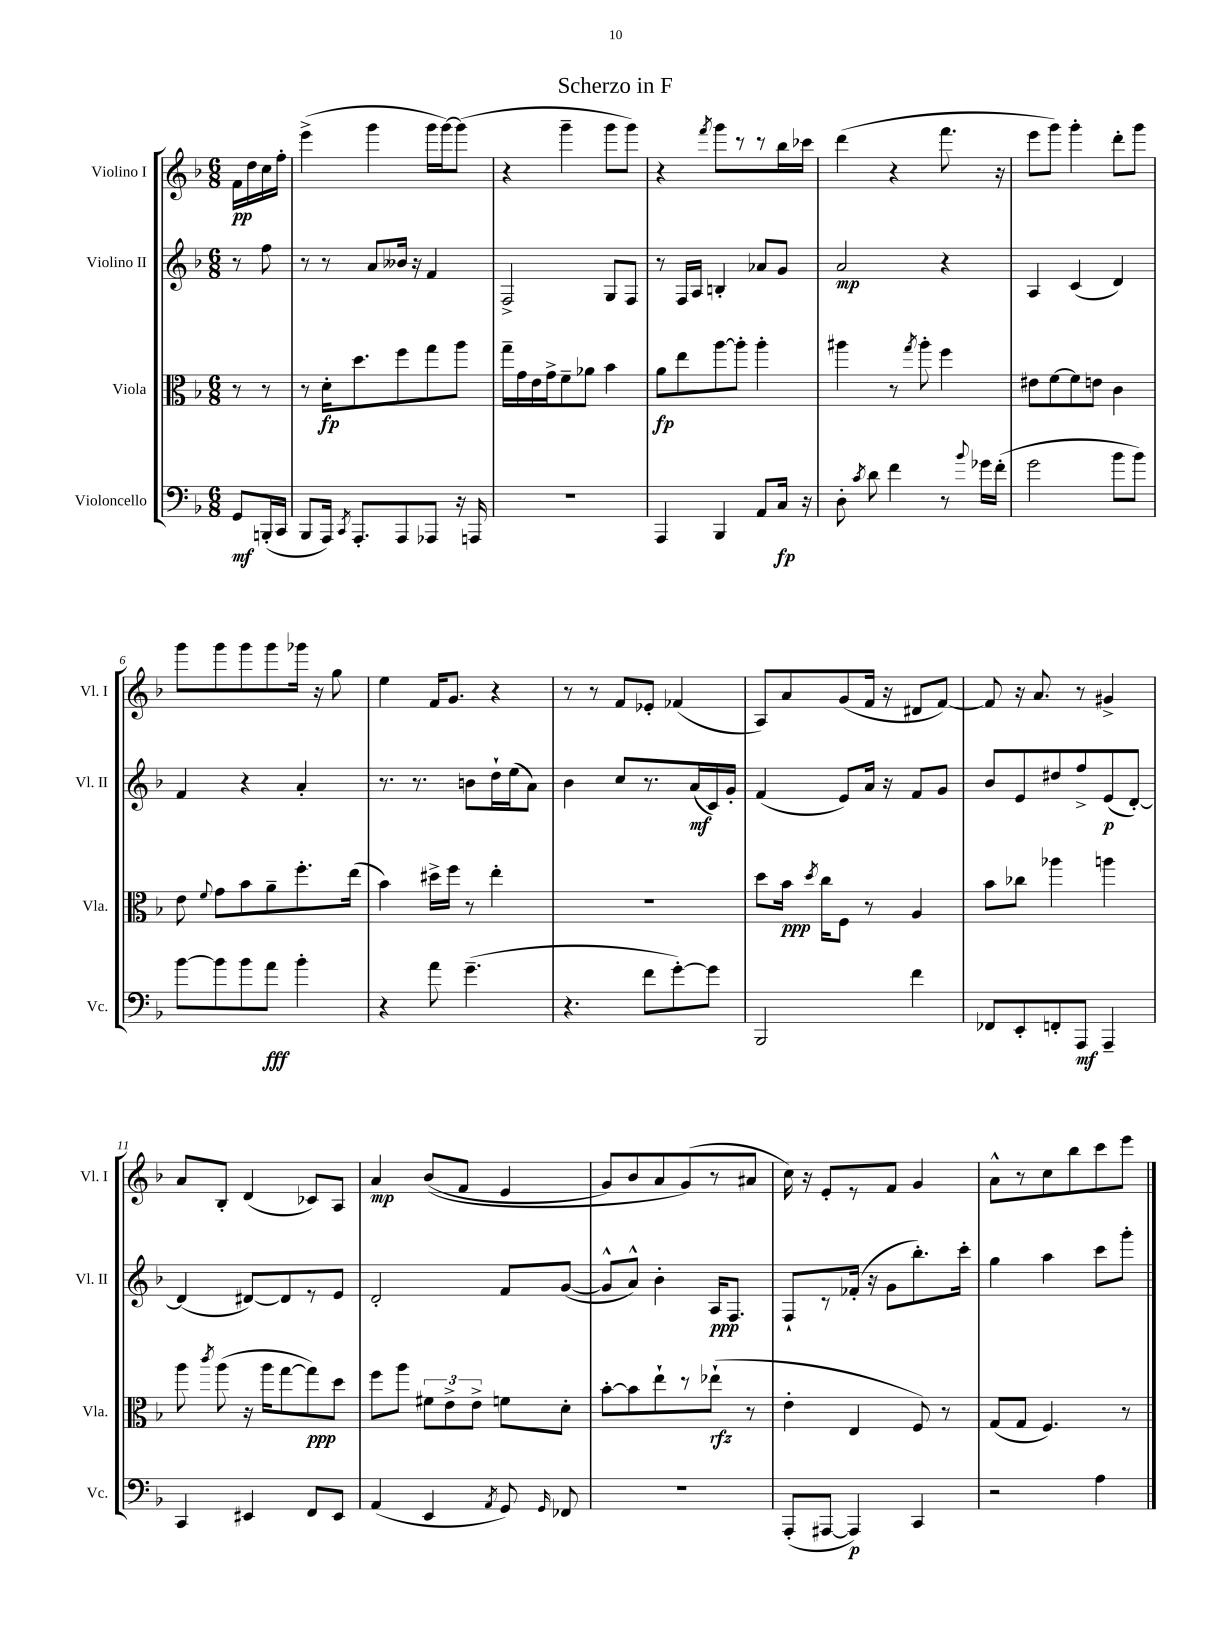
\header { title = "Scherzo in F" }
<<
\new StaffGroup <<
\new Staff = "s0" \with { instrumentName = "Violino I" shortInstrumentName = "Vl. I" } {
    \clef treble \key f \major \numericTimeSignature \time 6/8 \partial 4
    \autoBeamOff f'16[\pp d''16 c''16 f''16]-. |
    e'''4->( g'''4 g'''16[ g'''16~) g'''8]( |
    r4 g'''4-- g'''8[ g'''8]) |
    r4 \acciaccatura { f'''8 } g'''8[ r8 r8 bes''16 ces'''16] |
    d'''4( r4 f'''8. r16 |
    e'''8[ g'''8]) g'''4-. d'''8[-. g'''8] |
    g'''8[ g'''8 g'''8 g'''8 ges'''16] r16 g''8 |
    e''4 f'16[ g'8.] r4 |
    r8 r8 f'8[ ees'8]-. fes'4( |
    a8[) a'8 g'8( f'16] r16 dis'8[ f'8]~) |
    f'8 r16 a'8. r8 gis'4-> |
    a'8[ bes8]-. d'4( ces'8[) a8] |
    a'4\mp bes'8[(\( f'8] e'4 |
    g'8[) bes'8 a'8 g'8(\) r8 ais'8] |
    c''16) r16 e'8[-. r8 f'8] g'4 |
    a'8[-^ r8 c''8 bes''8 c'''8 e'''8] \bar "|." |
}
\new Staff = "s1" \with { instrumentName = "Violino II" shortInstrumentName = "Vl. II" } {
    \clef treble \key f \major \numericTimeSignature \time 6/8 \partial 4
    \autoBeamOff r8 f''8 |
    r8 r8 a'8[ beses'16] r16 f'4 |
    f2-> g8[ f8] |
    r8 f16[ a16] b4-. aes'8[ g'8] |
    a'2\mp r4 |
    a4 c'4( d'4) |
    f'4 r4 a'4-. |
    r8. r8. b'8[ d''16-! e''16( a'8]) |
    bes'4 c''8[ r8. a'16\mf( c'16) g'16]-. |
    f'4( e'8[) a'16] r16 f'8[ g'8] |
    bes'8[ e'8 dis''8 f''8-> e'8\p( d'8]~-.) |
    d'4( dis'8[~) dis'8 r8 e'8] |
    d'2-. f'8[ g'8]~( |
    g'8[-^ a'8]-^) bes'4-. a16[\ppp f8.] |
    f8[-! r8 fes'16]-.( r16 g'8[ bes''8.-.) c'''16]-. |
    g''4 a''4 c'''8[ g'''8]-. \bar "|." |
}
\new Staff = "s2" \with { instrumentName = "Viola" shortInstrumentName = "Vla." } {
    \clef alto \key f \major \numericTimeSignature \time 6/8 \partial 4
    \autoBeamOff r8 r8 |
    r8 d'16[-.\fp d''8. f''8 g''8 a''8] |
    g''16[-- g'16 e'16 g'16-> f'8-- aes'8] bes'4 |
    a'8[\fp e''8 a''8~ a''8]-. a''4-. |
    ais''4 r8 \acciaccatura { g''8 } ais''8-. f''4 |
    eis'8[ f'8~ f'8 e'8] c'4 |
    e'8 \appoggiatura { f'8 } g'8[ bes'8 a'8-- f''8.-. e''16]( |
    bes'4) dis''16[-> f''16] r8 e''4-. |
    R2. |
    d''8[ bes'16]\ppp \acciaccatura { d''8 } c''16[ f8] r8 a4 |
    bes'8[ ces''8] aes''4 a''4 |
    a''8 \acciaccatura { c'''8 } a''8( r16 a''16[ g''8~ g''8\ppp) d''8] |
    f''8[ a''8] \tuplet 3/2 { fis'8[ e'8-> e'8]-> } f'8[ d'8]-. |
    bes'8[~-. bes'8 e''8-! r8 ees''8]-!\rfz( r8 |
    e'4-. e4 f8) r8 |
    g8[( g8] f4.) r8 \bar "|." |
}
\new Staff = "s3" \with { instrumentName = "Violoncello" shortInstrumentName = "Vc." } {
    \clef bass \key f \major \numericTimeSignature \time 6/8 \partial 4
    \autoBeamOff g,8[\mf b,,16-.( c,16] |
    bes,,8[ a,,16]) \acciaccatura { c,8 } a,,8.[-. a,,8 aes,,8] r16 a,,16 |
    R2. |
    a,,4 bes,,4 a,8[ c16]\fp r16 |
    d8-. \acciaccatura { c'8 } d'8 f'4 r8 \appoggiatura { bes'8 } ges'16[ f'16]-.( |
    g'2 bes'8[ bes'8]) |
    bes'8[~ bes'8 bes'8 a'8]\fff bes'4-. |
    r4 a'8 g'4.--( |
    r4. f'8[ g'8~-.) g'8] |
    bes,,2 f'4 |
    fes,8[ e,8-. f,8-. a,,8]\mf a,,4-- |
    c,4 eis,4 f,8[ eis,8] |
    a,4( e,4 \acciaccatura { a,8 } g,8) \grace { g,16 } fes,8 |
    R2. |
    a,,8[-.( ais,,8]~ ais,,4\p) c,4 |
    r2 a4 \bar "|." |
}
>>
>>
